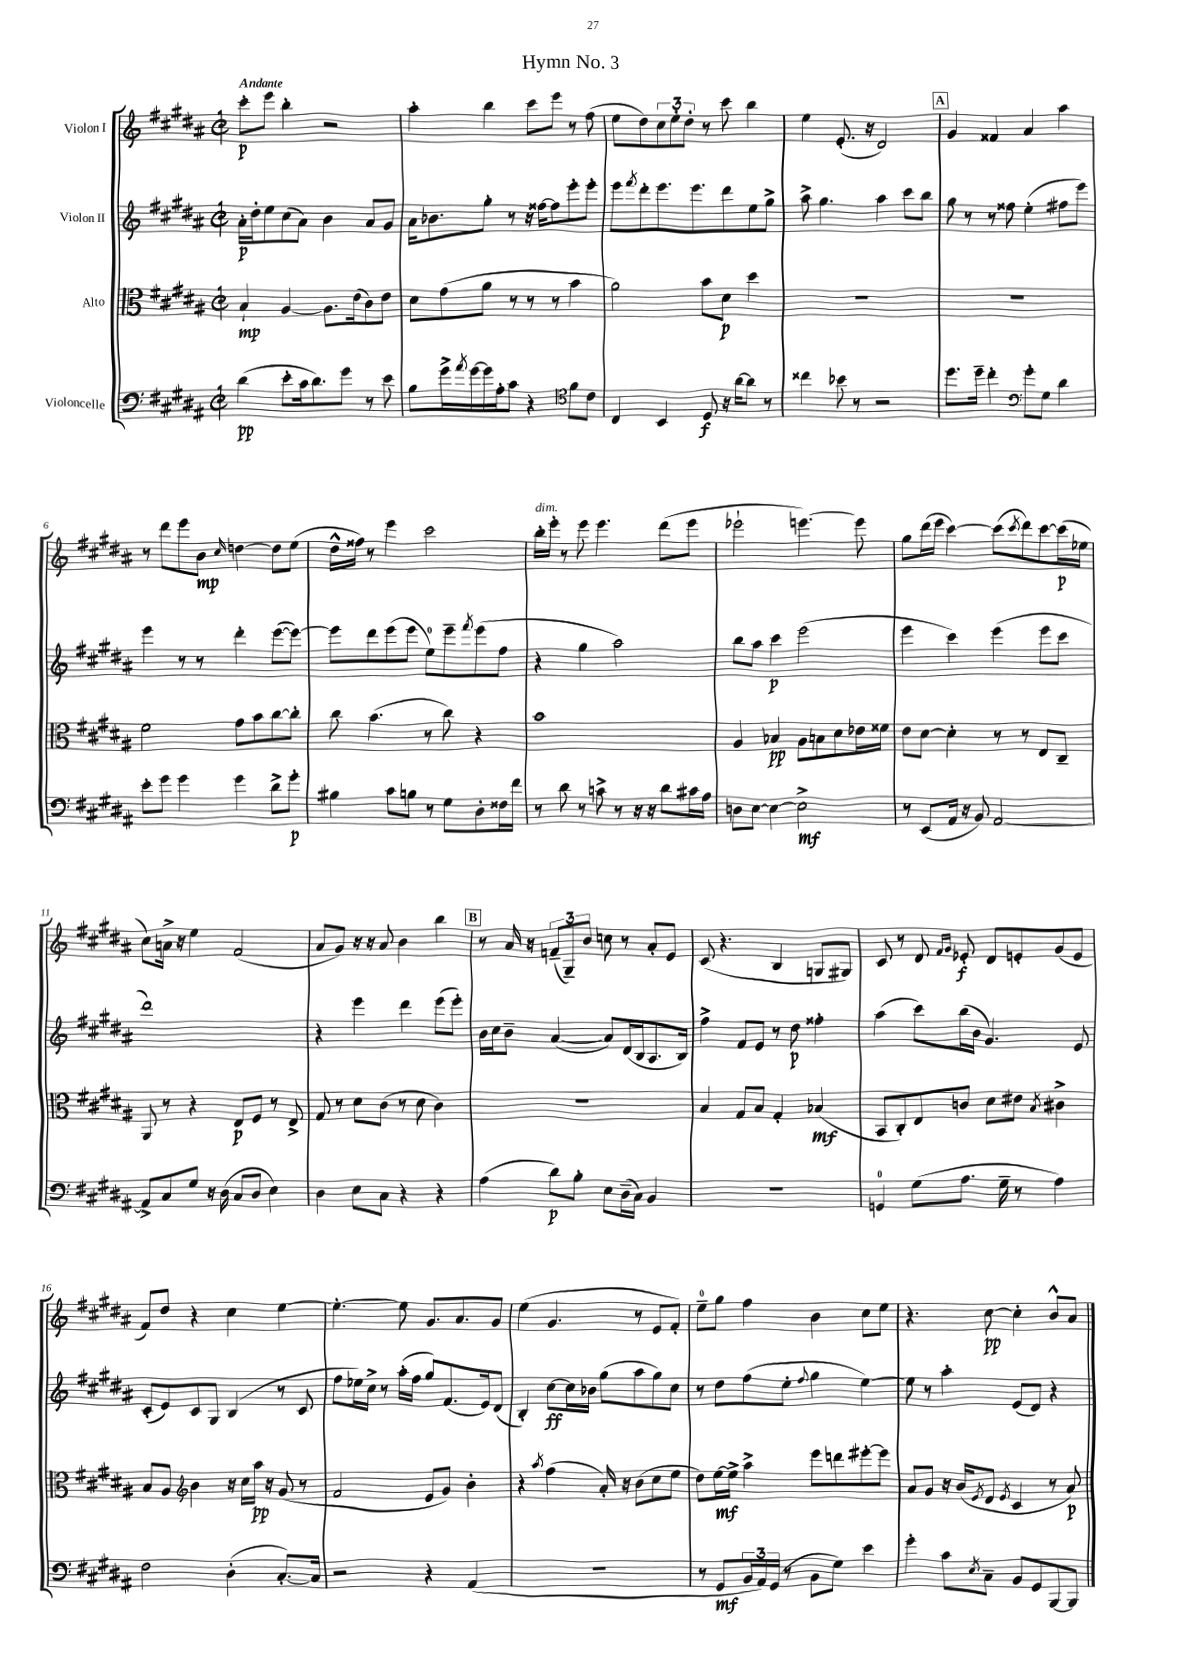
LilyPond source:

\header { title = "Hymn No. 3" }
<<
\new StaffGroup <<
\new Staff = "s0" \with { instrumentName = "Violon I" } {
    \clef treble \key b \major \defaultTimeSignature \time 2/2 \tempo "Andante"
    cis'''8-.\p e'''8 b''4-. r2 |
    ais''4-. b''4 cis'''8 e'''8 r8 fis''8( |
    e''8 dis''8) \tuplet 3/2 { cis''8 e''8-. dis''8-. } r8 cis'''8 b''4 |
    e''4 e'8.-.( r16 dis'2) |
    \mark \markup { \box "A" } gis'4 fisis'4 ais'4 ais''4 |
    r8 dis'''8 e'''8 b'8\mp \grace { cis''16 } d''4~ d''8 e''8( |
    dis''16-^ fisis''16) r8 e'''4 cis'''2 |
    b''16-.^\markup { \italic "dim." } e'''16-. r8 e'''8 e'''4. dis'''8( e'''8 |
    ees'''2-! e'''4.~) e'''8 |
    gis''8 dis'''16( e'''16 cis'''4~) cis'''8( \acciaccatura { cis'''8 } dis'''8) cis'''8~ cis'''16\p( ees''16 |
    cis''8) a'16-> r16 e''4 fis'2( |
    ais'8 gis'8) r16 r16 ais'8 b'4 b''4 |
    \mark \markup { \box "B" } r8 ais'16 r16 \tuplet 3/2 { f'8--( gis8--) b'8 } c''8 r8 ais'8-. e'8 |
    cis'8( r4. b4 g8 gis8) |
    cis'8 r8 dis'8 \grace { fis'16 gis'16 } ees'8-.\f dis'8 e'8-. gis'8( e'8 |
    fis'8) dis''8 r4 cis''4 e''4~ |
    e''4.~-. e''8 gis'8. ais'8. gis'8 |
    e''4( gis'4. r8 e'8 fis'8-.) |
    e''8-0-- gis''8 fis''4 b'4 cis''8 e''8 |
    r4. cis''8~\pp cis''4-. b'8-^ ais'8 \bar "|." |
}
\new Staff = "s1" \with { instrumentName = "Violon II" } {
    \clef treble \key b \major \defaultTimeSignature \time 2/2
    ais'16-.\p dis''16-. e''8 cis''8( ais'8) b'4 ais'8 gis'8 |
    ais'16 bes'8. gis''8-. r8 r16 fisis''16~ fisis''8 e'''8-. e'''8-. |
    e'''8 \acciaccatura { fis'''8 } dis'''8-. e'''8. e'''8. dis'''8 e''8 gis''8-> |
    ais''8-> gis''4. ais''4 cis'''8 b''8 |
    \mark \markup { \box "A" } gis''8 r8 r8 fisis''8 e''4-.( fis''8 e'''8) |
    e'''4 r8 r8 dis'''4-. e'''8~( e'''8~) |
    e'''8 dis'''8 e'''8( e'''8 e''8-0) e'''8-- \acciaccatura { fis'''8 } e'''8( fis''8 |
    r4 gis''4 ais''2) |
    b''8 ais''8 cis'''4\p e'''2( |
    e'''4 cis'''4) e'''4( e'''8 cis'''8 |
    dis'''1) |
    r4 e'''4 dis'''4 e'''8( e'''8-.) |
    \mark \markup { \box "B" } b'16 cis''16 b'8-- ais'4~( ais'8) dis'16( b16 ais8. b16) |
    fis''4-> fis'8 e'8 r8 dis''8\p fisis''4-. |
    ais''4( cis'''8) b''16( b'16 gis'4.) e'8 |
    cis'8-.( e'8) cis'8 gis8 b4( r8 cis'8 |
    fis''8 ees''16) cis''16-> r8 ais''16-.( fis''16 gis''8) fis'8.( e'16) dis'8( |
    b4-.) cis''8~\ff cis''16 bes'16 gis''8( ais''8 gis''8) cis''8 |
    r8 dis''8 fis''8( e''8-. \appoggiatura { fis''8 } gis''4 e''4~) |
    e''8 r8 ais''4-. e'8( dis'8) r4 \bar "|." |
}
\new Staff = "s2" \with { instrumentName = "Alto" } {
    \clef alto \key b \major \defaultTimeSignature \time 2/2
    b4-!\mp ais4~ ais8. e'16( cis'8) e'8 |
    dis'8 gis'8( ais'8 r8 r8 r8 b'4 |
    ais'2) b'8 dis'8\p dis''4 |
    R1 |
    \mark \markup { \box "A" } R1 |
    fis'2 gis'8 b'8 cis''8~ cis''8-. |
    cis''8 b'4.( r8 cis''8) r4 |
    b'1 |
    ais4 bes4\pp ais8 b8 dis'8 ees'16 fisis'16 |
    e'8 dis'8~ dis'4-. r8 r8 e8 cis8-- |
    ais,8 r8 r4 e8\p fis8 r8 e8-> |
    gis8 r8 dis'8 cis'8( r8 dis'8 cis'4) |
    \mark \markup { \box "B" } r1 |
    b4 gis8 b8 gis4-. bes4\mf( |
    b,8 cis8-.) e8 c'8 dis'8 eis'8 \acciaccatura { b8 } cis'4-> |
    b8 ais8 \clef treble b'4 r16 cis''16 ais''16\pp r16 gis'8( r8 |
    fis'2 e'8 gis'8) b'4-. |
    r4 \acciaccatura { ais''8 } fis''4( ais'16-.) r16 b'8( cis''8 e''8 |
    dis''8) e''16~\mf e''16-> ais''4-> e'''8 d'''8 eis'''8~-. eis'''8 |
    ais'8 gis'8 r16 b'16( \acciaccatura { e'8 } dis'8 \acciaccatura { e'8 } cis'4 r8 ais'8\p) \bar "|." |
}
\new Staff = "s3" \with { instrumentName = "Violoncelle" } {
    \clef bass \key b \major \defaultTimeSignature \time 2/2
    dis'4\pp( e'8-. cis'16 dis'8.) gis'8 r8 e'8 |
    b8 gis'16-> \acciaccatura { ais'8 } gis'16~ gis'16 ais16-. cis'8 r4 \clef tenor fis'8 cis'8 |
    cis4 b,4 dis8\f r16 ais'16~ ais'8 r8 |
    cisis''4 bes'8 r8 r2 |
    \mark \markup { \box "A" } dis''8. dis''16-- cis''4-. \clef bass gis'8-. gis8 dis'4 |
    e'8-. gis'8 gis'4 gis'4 dis'8-> gis'8-.\p |
    bis4 cis'8 b8 r8 gis8 dis8-. fisis16 fis'16 |
    r8 dis'8 r8 c'8-> r8 r16 r16 dis'8 cis'16 ais16 |
    d8 e8~ e4~ e2->\mf |
    r8 e,8( ais,16 r16 b,8) ais,2~ |
    ais,8-> cis8 gis8 r16 dis16( cis8 dis8 e4) |
    dis4 e8 cis8 r4 r4 |
    \mark \markup { \box "B" } ais4( dis'8\p) b8-. e8 dis16--( cis16) b,4 |
    r1 |
    g,4-0 gis8( ais8. gis16-- r8 ais4) |
    fis2 dis4-.( cis8.~-.) cis16 |
    r2 r4 ais,4( |
    R1 |
    r8 gis,8\mf \tuplet 3/2 { b,16 ais,16) gis,16( } r8 b,8 gis8) e'4 |
    gis'4-. cis'8 \acciaccatura { e8 } cis8-- b,8 gis,8 b,,8~ b,,8 \bar "|." |
}
>>
>>
